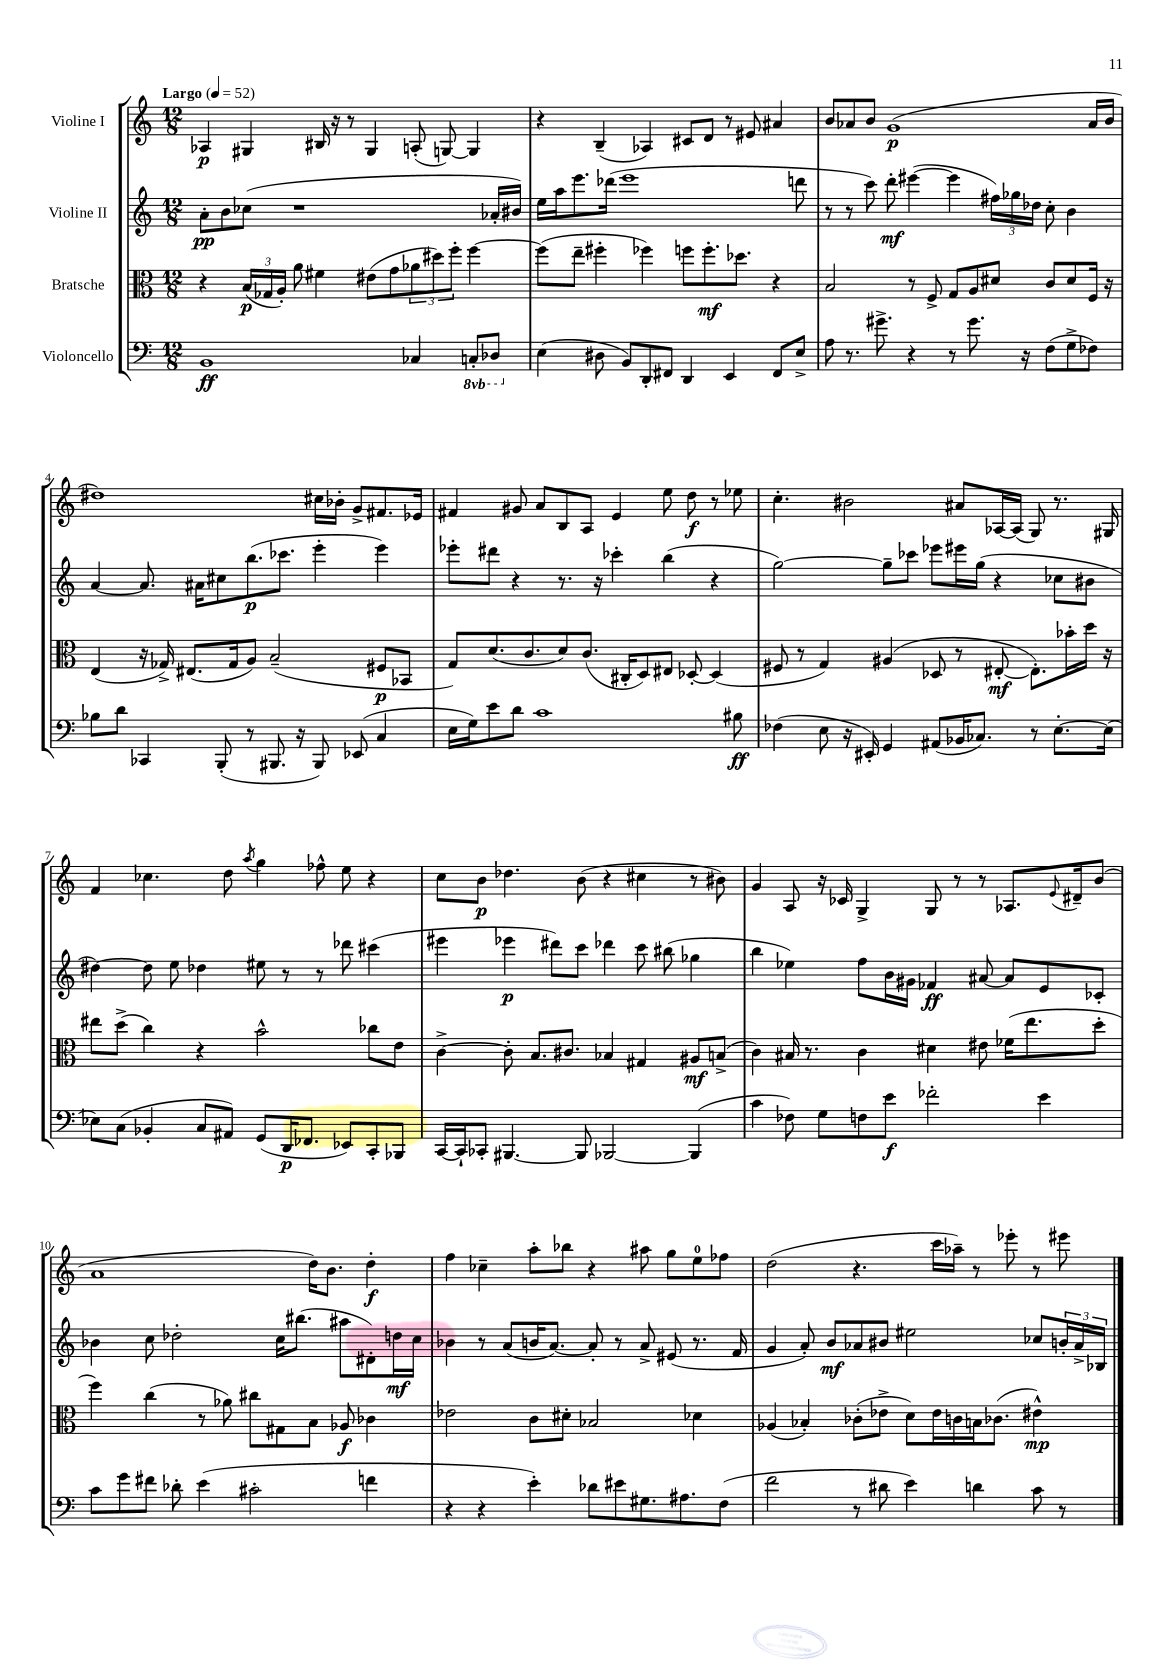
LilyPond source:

<<
\new StaffGroup <<
\new Staff = "s0" \with { instrumentName = "Violine I" } {
    \clef treble \key c \major \numericTimeSignature \time 12/8 \tempo "Largo" 4 = 52
    aes4\p gis4 bis16 r16 r8 gis4 a8-.( g8~) g4 |
    r4 b4--( aes4) cis'8 d'8 r8 eis'8 ais'4 |
    b'8 aes'8 b'8 g'1\p( aes'16 b'16 |
    dis''1) cis''16 bes'16-. g'8-> fis'8. ees'16 |
    fis'4 gis'8 a'8 b8 a8 e'4 e''8 d''8\f r8 ees''8 |
    c''4.-. bis'2 ais'8 aes16~ aes16( g8) r8. gis16 |
    f'4 ces''4. d''8 \acciaccatura { a''8 } g''4 fes''8-^ e''8 r4 |
    c''8 b'8\p des''4. b'8( r4 cis''4 r8 bis'8) |
    g'4 a8 r16 ces'16 g4-> g8 r8 r8 aes8. \appoggiatura { e'8 } dis'16-- b'8( |
    a'1 d''16) b'8. d''4-.\f |
    f''4 ces''4-- a''8-. bes''8 r4 ais''8 g''8 e''8-0 fes''8 |
    d''2( r4. c'''16 aes''16--) r8 ees'''8-. r8 eis'''8 \bar "|." |
}
\new Staff = "s1" \with { instrumentName = "Violine II" } {
    \clef treble \key c \major \numericTimeSignature \time 12/8
    a'8-.\pp b'8 ces''8( r1 aes'16-. bis'16) |
    e''16 a''16 e'''8. des'''16( e'''1 d'''8 |
    r8 r8 c'''8) d'''8-.\mf eis'''4~( eis'''4 \tuplet 3/2 { fis''16) ges''16 des''16 } c''8-. b'4 |
    a'4~ a'8. ais'16 cis''8 b''8.\p( ces'''8. e'''4-. e'''4) |
    ees'''8-. dis'''8 r4 r8. r16 ces'''4-. b''4( r4 |
    g''2~) g''8-- ces'''8 ees'''8 eis'''16 g''16( r4 ces''8 bis'8 |
    dis''4~) dis''8 e''8 des''4 eis''8 r8 r8 des'''8 cis'''4( |
    eis'''4 ees'''4\p dis'''8) c'''8 des'''4 c'''8 bis''8( ges''4 |
    b''4 ees''4) f''8 b'16 gis'16 fes'4\ff ais'8~ ais'8 e'8 ces'8-. |
    bes'4 c''8 des''2-. c''16 bis''8.( ais''8 dis'8-.) d''16\mf c''16 |
    bes'4 r8 a'8( b'16 a'8.~) a'8-. r8 a'8-> eis'8( r8. f'16 |
    g'4 a'8-.) b'8\mf aes'8 bis'8 eis''2 ces''8 \tuplet 3/2 { b'16-. aes'16-> bes16 } \bar "|." |
}
\new Staff = "s2" \with { instrumentName = "Bratsche" } {
    \clef alto \key c \major \numericTimeSignature \time 12/8
    r4 \tuplet 3/2 { b16\p( ges16 a16-.) } a'8 fis'4 eis'8( g'8 \tuplet 3/2 { aes'8 dis''8) f''8-. } f''4~ |
    f''8( e''8-- fis''4-. fes''4) f''8 f''8.-.\mf des''8. r4 |
    b2 r8 f8-> g8 a8 dis'8 c'8 dis'8 f16 r16 |
    e4( r16 ges16->) eis8.( ges16 a8) b2--( fis8\p bes,8 |
    g8) d'8.( c'8. d'8) c'8.( cis16-. d8) eis8 des8~-. des4( |
    fis8 r8 g4) ais4( des8 r8 eis8~-.\mf eis8.-.) bes'16-. d''16 r16 |
    eis''8 d''8->( c''4) r4 b'2-^ ces''8 e'8 |
    c'4~-> c'8-. b8. cis'8. bes4 gis4 ais8\mf b8->( |
    c'4) bis16 r8. c'4 dis'4 eis'8 fes'16( e''8. d''8-. |
    f''4) c''4( r8 aes'8) cis''8 gis8 b8 aes8\f ces'4 |
    ees'2 c'8 dis'8-. bes2 des'4 |
    aes4( bes4-.) ces'8-.( ees'8-> d'8) ees'16 c'16 b16 ces'8.( eis'4-^\mp) \bar "|." |
}
\new Staff = "s3" \with { instrumentName = "Violoncello" } {
    \clef bass \key c \major \numericTimeSignature \time 12/8 \set Staff.ottavationMarkups = #ottavation-simple-ordinals
    b,1\ff ces4 \ottava #-1 c,!8-. des,8 \ottava #0 |
    e4( dis8 b,8) d,8-. fis,8 d,4 e,4 fis,8 e8-> |
    a8 r8. gis'8.-> r4 r8 gis'8. r16 f8( g8-> fes8) |
    bes8 d'8 ces,4 b,,8-.( r8 bis,,8. r16 bis,,8) ees,8( c4 |
    e16 g16) e'8 d'8 c'1 bis8\ff |
    fes4( e8 r16 eis,16-.) g,4 ais,8( bes,16 ces8.) r8 e8.~-. e16( |
    ees8) c8( bes,4-. c8 ais,8) g,8( d,16\p fes,8. ees,8) c,8-. bes,,8 |
    c,16~ c,16-! ces,8-. bis,,4.~ bis,,8 bes,,2~ bes,,4( |
    c'4 fes8) g8 f8 e'8\f fes'2-. e'4 |
    c'8 g'8 fis'8 des'8-. e'4( cis'2-. f'4 |
    r4 r4 e'4-.) des'8 eis'8 gis8. ais8. f8( |
    f'2 r8 dis'8 e'4) d'4 c'8 r8 \bar "|." |
}
>>
>>
